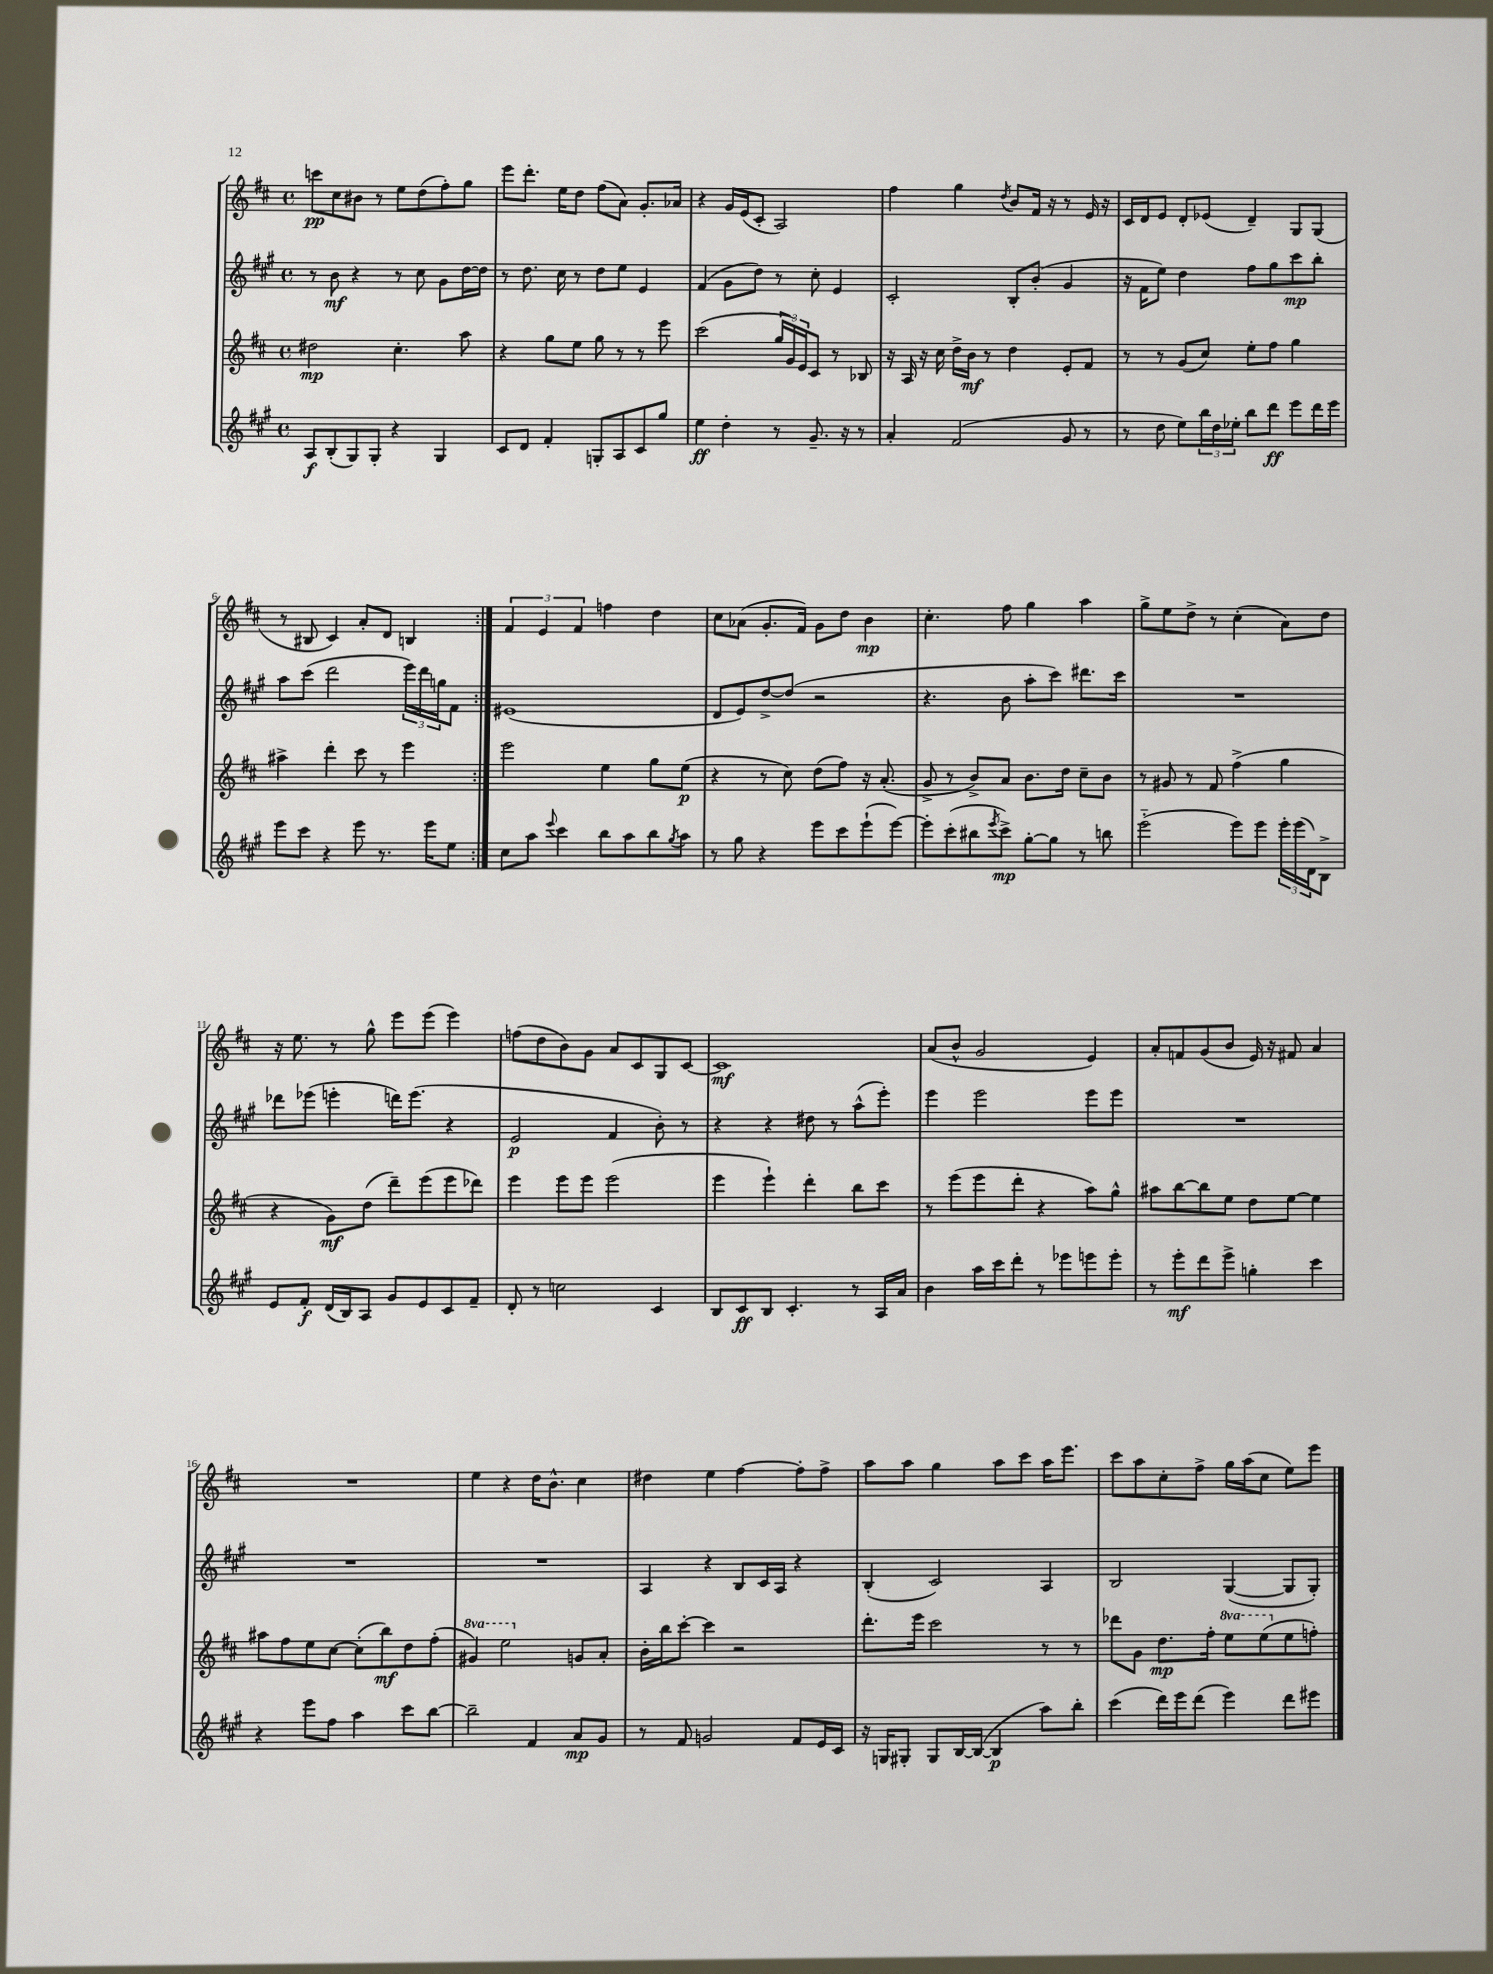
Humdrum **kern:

**kern	**kern	**kern	**kern
*staff4	*staff3	*staff2	*staff1
*clefG2	*clefG2	*clefG2	*clefG2
*k[f#c#g#]	*k[f#c#]	*k[f#c#g#]	*k[f#c#]
*M4/4	*M4/4	*M4/4	*M4/4
*met(c)	*met(c)	*met(c)	*met(c)
8A/L	2dd#\	8r	8ccc\L
(8B'/	.	8b\	8cc#\
8G#/)	.	4r	8b#\J
8G#'/J	.	.	8r
4r	4.cc#'\	8r	8ee\L
.	.	8cc#\	(8dd\
4G#/	.	8g#\L	8ff#'\)
.	8aa\	[16dd\L	8gg\J
.	.	16dd\]JJ	.
=	=	=	=
8c#/L	4r	8r	8eee\L
8d/J	.	8.dd\	8.ddd'\J
4f#'/	8gg\L	.	.
.	.	16cc#\	16ee\LK
.	8ee\J	8r	8dd\J
8G'/L	8gg\	8dd\L	(8ff#\L
8A/	8r	8ee\J	8a\J)
8c#/	8r	4e/	8.g'/L
8gg#/J	8eee\	.	.
.	.	.	16a-/Jk
=	=	=	=
4ee\	(2ccc#\	(4f#/	4r
4dd'\	.	8g#\L	16g/LL
.	.	.	(16e/J
.	.	8dd\J)	8c#'/J
8r	24gg/LL	8r	2A/)
.	24g/)	.	.
.	24e/J	.	.
8.g#~/	8c#/J	8cc#'\	.
.	8r	4e/	.
16r	.	.	.
8r	8B-/	.	.
=	=	=	=
4a'/	16r	2c#'/	4ff#\
.	16A/	.	.
.	16r	.	.
.	16cc#\	.	.
(2f#/	16dd^\LL	.	4gg\
.	16b\JJ	.	.
.	8r	.	.
.	.	.	8qdd/
.	4dd\	8B'/L	8b/L
.	.	(8b'/J	16f#/Jk
.	.	.	16r
8g#/	8e'/L	4g#/	8r
8r	8f#/J	.	16e/
.	.	.	16r
=	=	=	=
8r	8r	16r	16c#/LL
.	.	16f#\LK	16d/J
8dd\	8r	8ee\J)	8e/J
8ee\L)	(8g/L	4dd\	8d'/L
24bb\L	8cc#/J)	.	(8e-/J
24dd\	.	.	.
24ee-'\JJ	.	.	.
8bb\L	8ee'\L	8ff#\L	4d~/)
8ddd\J	8ff#\J	8gg#\	.
8eee\L	4gg\	8ccc#\	8G/L
16ddd\L	.	8bb'\J	(8G/J
16eee\JJ	.	.	.
=	=	=	=
8eee\L	4aa#^\	8aa\L	8r
8ccc#\J	.	(8ccc#\J	8B#/
4r	4ddd'\	2ddd\	4c#/)
8eee\	8ccc#\	.	8a'/L
8.r	8r	.	8d/J
.	4eee\	24eee\LL)	4B/
.	.	24ddd\	.
16eee\LK	.	.	.
.	.	24gg\J	.
8ee\J	.	8f#\J	.
=:|!	=:|!	=:|!	=:|!
8cc#\L	2eee\	(1e#	6f#/
8aa\J	.	.	.
.	.	.	6e/
8qqeee/	.	.	.
4ccc#\	.	.	.
.	.	.	6f#/
8bb\L	4ee\	.	4ff\
8aa\	.	.	.
8bb\	8gg\L	.	4dd\
8qgg#/	.	.	.
8aa\J	(8ee\J	.	.
=	=	=	=
8r	4r	8d/L	8cc#\L
8gg#\	.	8e/)	(8a-\J
4r	8r	[8dd^/	8.g'/L
.	8cc#\)	(8dd/]J	.
.	.	.	16f#/Jk)
8eee\L	(8dd\L	2r	8g\L
8ccc#\	8ff#\J)	.	8dd\J
(8eee`\	16r	.	4b\
.	(8.a'/	.	.
[8eee\J)	.	.	.
=	=	=	=
8eee'\]L	8g^/	4.r	4.cc#'\
(8ccc#'\	8r	.	.
8bb#\	8b^/L)	.	.
8qeee/	.	.	.
8ccc#^\J)	8a/J	8b\	8ff#\
[8gg#'\L	8.b\L	8aa'\L	4gg\
8gg#\]J	.	8ccc#\J)	.
.	16dd\Jk	.	.
8r	8cc#~\L	8.ddd#\L	4aa\
8bb\	8b\J	.	.
.	.	16ccc#\Jk	.
=	=	=	=
(2eee'~\	8r	1r	8gg^\L
.	8g#/	.	8ee\
.	8r	.	8dd^\J
.	8f#/	.	8r
8eee\L)	(4ff#^\	.	(4cc#'\
8eee\J	.	.	.
24eee'\LL	4gg\	.	8a\L)
(24eee\	.	.	.
24d\J)	.	.	.
8B^\J	.	.	8dd\J
=	=	=	=
8e/L	4r	8ddd-\L	16r
.	.	.	8.ee\
8f#'/J	.	(8eee-\J	.
(16d/LL	8g\L)	4eee'\	8r
16B/J)	.	.	.
8A/J	(8dd\J	.	8gg^^\
8g#/L	8ddd~\L)	16ddd\LK)	8eee\L
.	.	(8.eee\J	.
8e/	(8eee\	.	(8eee\J
8c#/	8eee\	4r	4eee\)
8f#~/J	8ddd-\J)	.	.
=	=	=	=
8d'/	4eee\	2e/	(8ff\L
8r	.	.	8dd\
2cc\	8eee\L	.	8b\)
.	8eee\J	.	8g\J
.	(2eee\	4f#/	8a/L
.	.	.	8c#/
4c#/	.	8b'\)	8G/
.	.	8r	[8c#/J
=	=	=	=
8B/L	4eee\	4r	1c#]
8c#/	.	.	.
8B/J	4eee`\)	4r	.
4.c#'/	.	.	.
.	4ddd'\	8dd#\	.
.	.	8r	.
8r	8bb\L	(8aa^^\L	.
16A/LL	8ccc#\J	8eee'\J)	.
16a/JJ	.	.	.
=	=	=	=
4b\	8r	4eee\	(8a/L
.	(8eee\L	.	8b^^/J
16aa\LL	8eee\	2eee\	2g/
16ccc#\J	.	.	.
8ddd'\J	8ddd'\J	.	.
8r	4r	.	.
8eee-\L	.	.	.
8eee\	8aa\L)	8eee\L	4e/)
8eee'\J	8gg^^\J	8eee\J	.
=	=	=	=
8r	8aa#\L	1r	8a'/L
8eee'\L	[8bb\	.	8f/
8ddd\	8bb\]	.	(8g/
8eee^\J	8ee\J	.	8b/J
4gg'\	8dd\L	.	16e/)
.	.	.	16r
.	[8ee\J	.	8f#/
4ccc#\	4ee\]	.	4a/
=	=	=	=
4r	8aa#\L	1r	1r
.	8ff#\	.	.
8eee\L	8ee\	.	.
8ff#\J	[8cc#\J	.	.
4aa\	(8cc#'\]L	.	.
.	8bb\)	.	.
8ccc#\L	8dd\	.	.
[8bb\J	(8ff#'\J	.	.
=	=	=	=
2bb~\]	4gg#/)	1r	4ee\
.	2eee\	.	4r
4f#/	.	.	16dd\LK
.	.	.	8.b^^\J
8a/L	8g/L	.	4cc#\
8g#/J	8a'/J	.	.
=	=	=	=
8r	16b'\LL	4A/	4dd#\
.	16bb\J	.	.
8f#/	[8ccc#'\J	.	.
2g/	4ccc#\]	4r	4ee\
.	2r	8B/L	[4ff#\
.	.	16c#/L	.
.	.	16A/JJ	.
8f#/L	.	4r	8ff#'\]L
16e/L	.	.	8ff#^\J
16c#/JJ	.	.	.
=	=	=	=
16r	8.ddd'\L	(4B'/	8aa\L
16G/LK	.	.	.
8G#'/J	.	.	8aa\J
.	16eee\Jk	.	.
8G#/L	2ccc#\	2c#/)	4gg\
[16B/L	.	.	.
(16B/_JJ	.	.	.
4B/]	.	.	8aa\L
.	.	.	8ccc#\J
8aa\L)	8r	4A/	16aa\LK
.	.	.	8.eee\J
8bb'\J	8r	.	.
=	=	=	=
(4ccc#\	8ddd-\L	2B/	8ccc#\L
.	8g\J	.	8aa\
16ddd\LL)	8.dd\L	.	8cc#'\
16eee\J	.	.	.
(8ddd\J	.	.	8ff#^\J
.	16ff#'\Jk	.	.
4eee\)	8eee\L	([4G#/	16gg\LL
.	.	.	(16aa\J
.	(8eee\	.	8cc#\J
8ddd\L	8ee\	8G#/]L	8ee\L)
8eee#\J	8ff'\J)	8G#'/J)	8eee\J
==	==	==	==
*-	*-	*-	*-
